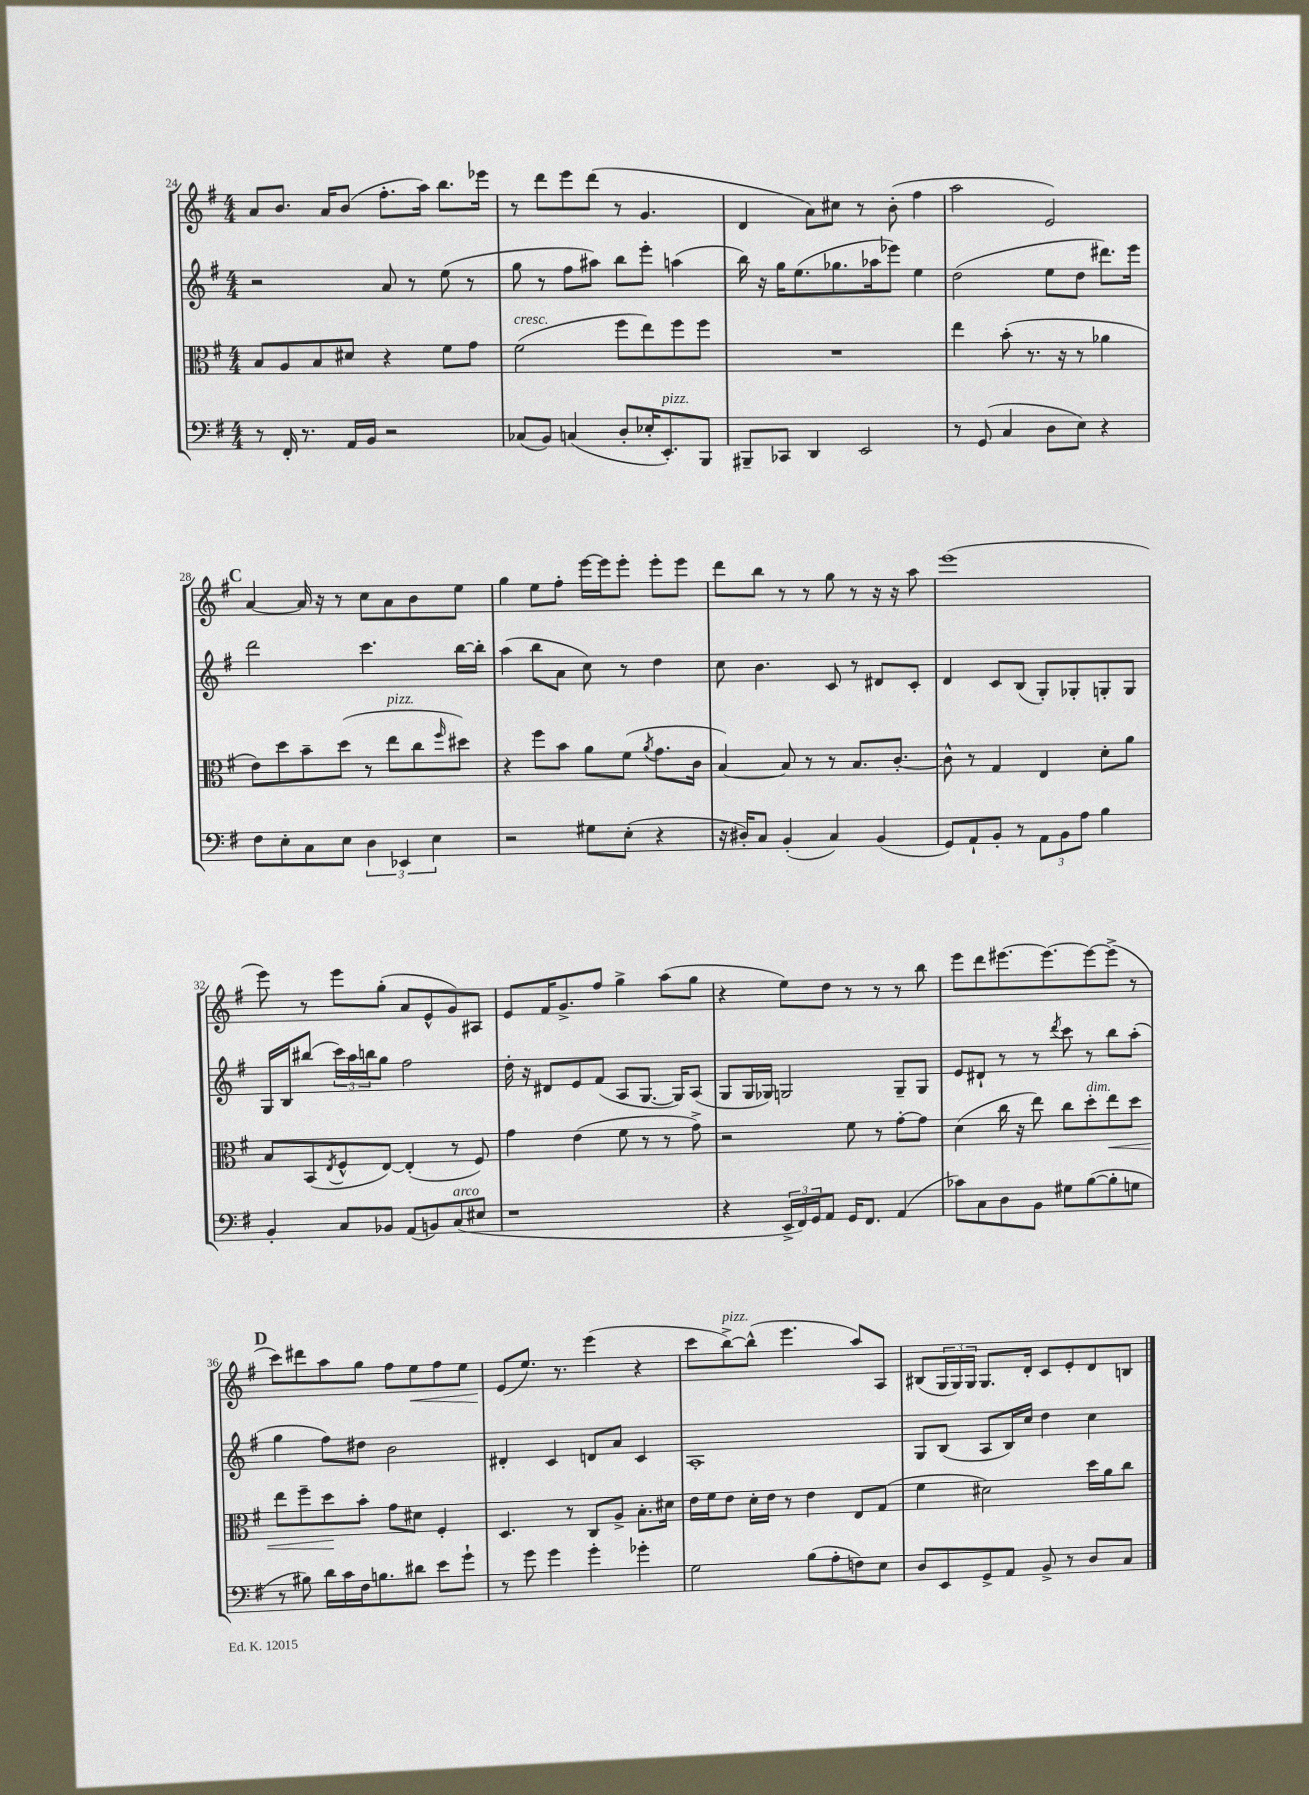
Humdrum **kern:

**kern	**kern	**kern	**kern
*staff4	*staff3	*staff2	*staff1
*clefF4	*clefC3	*clefG2	*clefG2
*k[f#]	*k[f#]	*k[f#]	*k[f#]
*M4/4	*M4/4	*M4/4	*M4/4
8r	8B	2r	8a
16FF#'	8A	.	8.b
8.r	.	.	.
.	8B	.	.
.	.	.	16a
16AA	8d#	.	(8b
16BB	.	.	.
2r	4r	8a	8.ff#'
.	.	8r	.
.	.	.	16aa)
.	8f#	(8ee	8.bb
.	8g	8r	.
.	.	.	16eee-
=	=	=	=
(8C-	(2f#	8gg	8r
8BB)	.	8r	8ddd
(4C	.	8ff#	8eee
.	.	8aa#)	(8ddd
8D'	8ff#	8bb	8r
16E-'	8ee)	8eee'	4.g
8.EE')	.	.	.
.	8ff#	(4aa	.
8BBB	8ff#	.	.
=	=	=	=
8BBB#~	1r	16bb)	4d
.	.	16r	.
8CC-	.	16gg	.
.	.	(8.ee	.
4DD	.	.	8a)
.	.	8.gg-	8cc#
2EE	.	.	8r
.	.	16aa-	.
.	.	8eee-)	(8b'
.	.	4ee	4ff#
=	=	=	=
8r	4ee	(2dd	2aa
(8GG	.	.	.
4C	(8b'	.	.
.	8.r	.	.
8D	.	8ee	2e)
.	16r	.	.
8E)	8r	8dd	.
4r	4a-	8.ddd#)	.
.	.	16eee	.
=	=	=	=
8F#	8e)	2ddd	[4a
8E'	8dd	.	.
8C	8b~	.	16a]
.	.	.	16r
8E	(8dd	.	8r
6D	8r	4.ccc	8cc
.	8ee	.	8a
6EE-	.	.	.
.	8cc	.	8b
6E	.	.	.
.	16qqff#	.	.
.	8dd#)	[16bb	8ee
.	.	16bb']	.
=	=	=	=
2r	4r	(4aa	4gg
.	8ff#	8bb	8ee
.	8b	8a	8ff#'
8G#	8a	8cc)	[16eee
.	.	.	16eee]
(8E'	(8f#	8r	8eee'
.	8qa	.	.
4r	8.g	4dd	8eee'
.	.	.	8eee
.	16c	.	.
=	=	=	=
16r	[4B)	8cc	8ddd
16D#')	.	.	.
8C	.	4.b	8bb
(4BB'	8B]	.	8r
.	8r	.	8r
4C)	8r	8c	8gg
.	8.B	8r	8r
(4BB	.	8d#	16r
.	[8.c'	.	16r
.	.	8c'	8aa
=	=	=	=
8GG)	8c^^]	4d	(1eee
8AA`	8r	.	.
8BB'	4G	8c	.
8r	.	(8B	.
12AA	4E	8G')	.
12BB	.	.	.
.	.	8G-'	.
12A	.	.	.
4B	8d'	8G'	.
.	8a	8G	.
=	=	=	=
4BB'	8B	16G	8eee)
.	.	16B	.
.	(8BB	(8bb#	8r
.	8qE	.	.
8C	8F#^^	24ccc)	8eee
.	.	24aa	.
.	.	24bb	.
8BB-	[8E)	8gg	(8gg'
(8AA	(4E']	2ff#	8a
8BB)	.	.	8e^^
(8C	8r	.	8g)
8E#	8F#)	.	8A#
=	=	=	=
1r	4g	16dd'	8e
.	.	16r	.
.	.	8d#	16f#
.	.	.	8.g^
.	(4e	8e	.
.	.	(8f#	8ff#
.	8f#	8A	4gg^
.	8r	[8.G	.
.	8r	.	(8aa
.	.	16G])	.
.	8g^)	(8A	8gg
=	=	=	=
4r	2r	8G	4r
.	.	16G	.
.	.	16G-)	.
24EE^	.	2G	8ee)
24FF#)	.	.	.
24GG	.	.	.
8AA	.	.	8dd
16GG	8f#	.	8r
8.FF#	.	.	.
.	8r	.	8r
(4AA	[8g'	8G~	8r
.	8g]	8G	8bb
=	=	=	=
8c-)	(4d	8e	8eee
8C	.	8d#`	8ddd
8D	16cc	8r	[8.eee#
.	16r	.	.
8BB	8ee)	8r	.
.	.	.	8.eee#_
.	.	8qddd	.
8G#	8cc	8ccc	.
([8B	8dd'	8r	8eee#_
8B']	8ee	8bb	(8eee#^]
8G	8dd	(8aa'	8r
=	=	=	=
8r	8ee	4gg	8ccc)
8B#)	8ff#~	.	8ddd#
16d	8dd	8ff#)	8aa
16c	.	.	.
16F#	8b'	8dd#	8gg
8.B	.	.	.
.	8g	2b	8ff#
8d#	8d#	.	8ee
8e	4F#'	.	8ff#
8g`	.	.	8ee
=	=	=	=
8r	4.D	4d#'	(8e
8g	.	.	8.ee)
4g	.	4c	.
.	.	.	8.r
.	8r	.	.
4g'	8C	8d	(4eee
.	8A^	8a	.
4g-'	8.B'	4c	4r
.	16d#	.	.
=	=	=	=
2G	16e	1A'	8ccc
.	16f#	.	.
.	8e	.	[8bb^)
.	16d'	.	(8bb^^]
.	16e	.	.
.	8r	.	4.eee
(8B	4e	.	.
8A'	.	.	.
8F)	8E	.	8aa)
8E	(8G	.	8A
=	=	=	=
8D	4f#	8G	(8B#
8EE	.	(8B	24G
.	.	.	24G)
.	.	.	24G
8GG^	2d#)	8A	8.G
8AA	.	16B)	.
.	.	16cc	16d'
8BB^	.	4dd	8c
8r	.	.	8e'
8D	16dd	4cc	8d
.	16a	.	.
8C	8cc	.	8B
==	==	==	==
*-	*-	*-	*-
